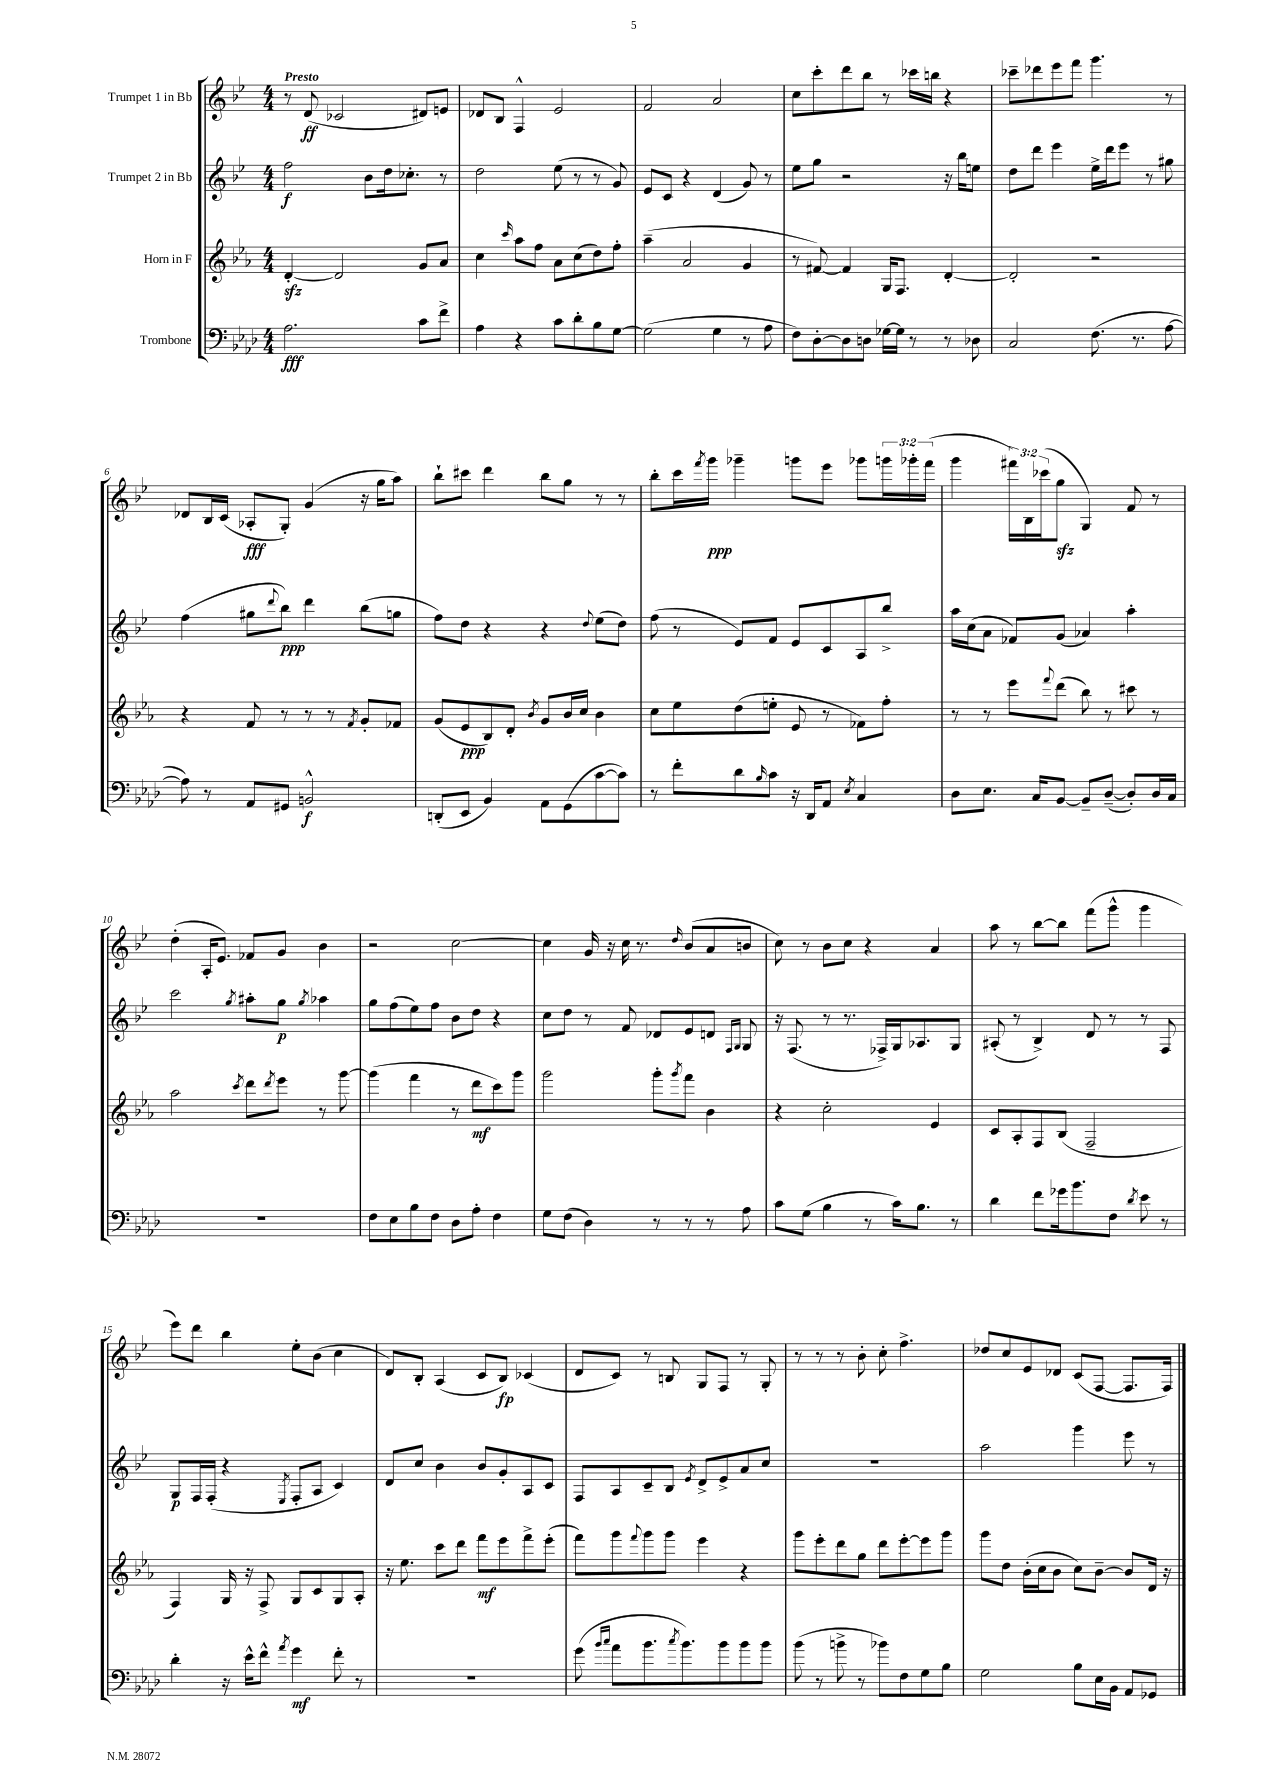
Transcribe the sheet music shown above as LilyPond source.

<<
\new StaffGroup <<
\new Staff = "s0" \with { instrumentName = "Trumpet 1 in Bb" } {
    \clef treble \key bes \major \numericTimeSignature \time 4/4 \override Staff.TupletNumber.text = #tuplet-number::calc-fraction-text \tempo "Presto"
    r8 d'8\ff( ces'2 dis'8) e'8 |
    des'8 bes8 f4-^ ees'2 |
    f'2 a'2 |
    c''8 c'''8-. d'''8 bes''8 r8 ces'''16 b''16 r4 |
    ces'''8-- des'''8 ees'''8 f'''8 g'''4. r8 |
    des'8 bes16 c'16( aes8-.\fff g8-.) g'4( r16 g''16 a''8) |
    bes''8-! cis'''8 d'''4 bes''8 g''8 r8 r8 |
    bes''8-. c'''16 \acciaccatura { f'''8 } g'''16\ppp ges'''4-- g'''8 ees'''8 ges'''8 \tuplet 3/2 { g'''16 ges'''16-. f'''16( } |
    g'''4 \tuplet 3/2 { fis'''16) bes16 ces'''16( } g''8\sfz g4) f'8 r8 |
    d''4-.( a16-. ees'8.) fes'8 g'8 bes'4 |
    r2 c''2~ |
    c''4 g'16 r16 c''16 r8. \grace { d''16 } bes'8( a'8 b'8 |
    c''8) r8 bes'8 c''8 r4 a'4 |
    a''8 r8 bes''8~ bes''8 f'''8( g'''8-^ g'''4 |
    ees'''8) d'''8 bes''4 ees''8-. bes'8( c''4 |
    d'8) bes8-. a4( c'8 bes8\fp) ces'4( |
    d'8 c'8) r8 b8 g8 f8 r8 g8-. |
    r8 r8 r8 bes'8-. c''8-. f''4.-> |
    des''8 c''8 ees'8 des'8 c'8( f8~ f8. f16) \bar "|." |
}
\new Staff = "s1" \with { instrumentName = "Trumpet 2 in Bb" } {
    \clef treble \key bes \major \numericTimeSignature \time 4/4
    f''2\f bes'8 d''16 ces''8.-. r8 |
    d''2 ees''8( r8 r8 g'8) |
    ees'8 c'8 r4 d'4( g'8) r8 |
    ees''8 g''8 r2 r16 bes''16 e''8 |
    d''8 d'''8 ees'''4 ees''16-> d'''16 ees'''8 r8 gis''8 |
    f''4( gis''8 \appoggiatura { d'''8 } bes''8\ppp) d'''4 bes''8( g''8 |
    f''8) d''8 r4 r4 \appoggiatura { d''8 } ees''8( d''8) |
    f''8( r8 ees'8) f'8 ees'8 c'8 a8 bes''8-> |
    a''16 c''16( a'8 fes'8) g'8( aes'4) a''4-. |
    c'''2 \acciaccatura { g''8 } ais''8-. g''8\p \acciaccatura { g''8 } aes''4 |
    g''8 f''8( ees''8) f''8 bes'8 d''8 r4 |
    c''8 d''8 r8 f'8 des'8 ees'8 d'8 \grace { f16 g16 } g8 |
    r16 f8.( r8 r8. fes16->) g16 aes8. g8 |
    ais8-.( r8 bes4->) d'8 r8 r8 f8 |
    g8\p f16 f16-.( r4 \acciaccatura { ees8 } f8-. a8 c'4) |
    d'8 c''8 bes'4 bes'8 g'8-. a8 c'8 |
    f8 a8 c'8-- bes8 \acciaccatura { ees'8 } d'8-> ees'8-> a'8 c''8 |
    R1 |
    a''2 g'''4 ees'''8 r8 \bar "|." |
}
\new Staff = "s2" \with { instrumentName = "Horn in F" } {
    \clef treble \key ees \major \numericTimeSignature \time 4/4
    d'4~-.\sfz d'2 g'8 aes'8 |
    c''4 \grace { c'''16 } aes''8 f''8 aes'8 c''8( d''8) f''8-. |
    aes''4--( aes'2 g'4 |
    r8 fis'8~) fis'4 g16 f8. d'4~-. |
    d'2-. r2 |
    r4 f'8 r8 r8 r8 \acciaccatura { f'8 } g'8-. fes'8 |
    g'8( ees'8\ppp bes8) d'8-. \acciaccatura { bes'8 } g'8 bes'16 c''16 bes'4 |
    c''8 ees''8 d''8( e''8-. ees'8 r8 fes'8) f''8-. |
    r8 r8 ees'''8 \appoggiatura { f'''8 } d'''8( bes''8) r8 cis'''8 r8 |
    aes''2 \acciaccatura { c'''8 } d'''8 \acciaccatura { d'''8 } ees'''8 r8 g'''8~ |
    g'''4( f'''4 r8 d'''8\mf c'''8) g'''8 |
    g'''2 g'''8-. \acciaccatura { g'''8 } f'''8 bes'4 |
    r4 c''2-. ees'4 |
    c'8 aes8-. f8 bes8( f2-- |
    f4) g16 r16 f8-> g8 c'8 g8 aes8-. |
    r16 ees''8. c'''8 d'''8 f'''8\mf ees'''8 f'''8-> ees'''8-.( |
    f'''8) g'''8 \appoggiatura { f'''8 } g'''8 g'''8 ees'''4 r4 |
    g'''8 ees'''8-. d'''8 g''8 d'''8 ees'''8~-. ees'''8 g'''8 |
    g'''8 d''8 bes'16-.( c''16 bes'8 c''8) bes'8~-- bes'8 d'16 r16 \bar "|." |
}
\new Staff = "s3" \with { instrumentName = "Trombone" } {
    \clef bass \key aes \major \numericTimeSignature \time 4/4
    aes2.\fff c'8 f'8-> |
    aes4 r4 c'8 des'8-. bes8 g8~ |
    g2( g4 r8 aes8 |
    f8) des8~-. des8 d8 ges16~ ges16 r8 r8 des8 |
    c2 f8.( r8. aes8~ |
    aes8) r8 aes,8 gis,8 b,2-^\f |
    d,8-.( ees,8 bes,4) aes,8 g,8( c'8~ c'8) |
    r8 f'8-. des'8 \grace { bes16 } c'8 r16 des,16 aes,8 \acciaccatura { ees8 } c4 |
    des8 ees8. c16 bes,8~ bes,8-- des8~--( des8-.) des16 c16 |
    R1 |
    f8 ees8 bes8 f8 des8 aes8-. f4 |
    g8 f8( des4) r8 r8 r8 aes8 |
    c'8 g8( bes4 r8 c'16) bes8. r8 |
    des'4 f'8 ges'16 bes'8. f8 \acciaccatura { des'8 } ees'8 r8 |
    des'4-. r16 ees'16-^ f'8-^ \acciaccatura { aes'8 } g'4\mf f'8-. r8 |
    R1 |
    g'8( \grace { bes'16 c''16 } aes'8 bes'8. \acciaccatura { c''8 } bes'8.) bes'8 bes'8 bes'8 |
    bes'8( r8 b'8-> r8 bes'8) f8 g8 bes8 |
    g2 bes8 ees16 bes,16 aes,8 ges,8 \bar "|." |
}
>>
>>
